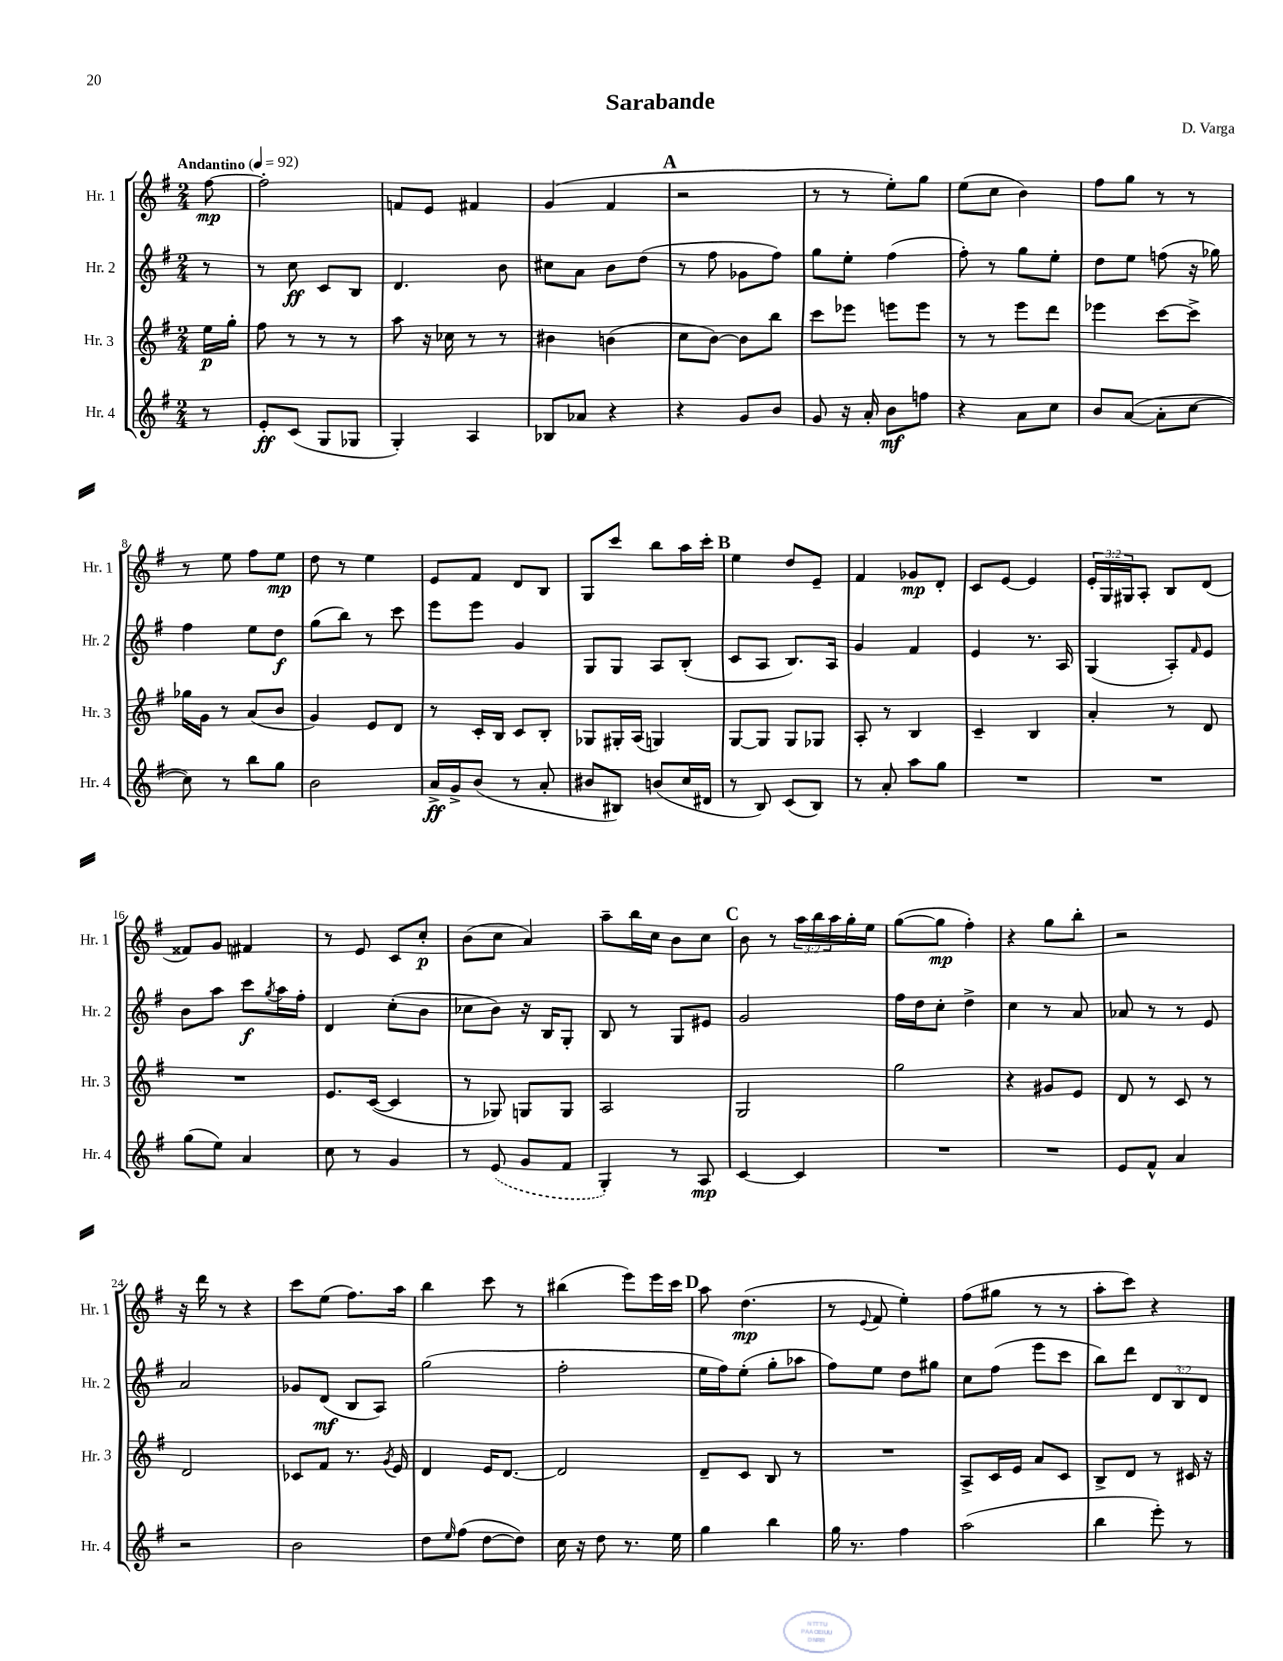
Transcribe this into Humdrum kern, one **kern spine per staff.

**kern	**dynam	**kern	**dynam	**kern	**dynam	**kern	**dynam
*part4	*part4	*part3	*part3	*part2	*part2	*part1	*part1
*staff4	*staff4	*staff3	*staff3	*staff2	*staff2	*staff1	*staff1
*I"Hr. 4	*	*I"Hr. 3	*	*I"Hr. 2	*	*I"Hr. 1	*
*I'Hr. 4	*	*I'Hr. 3	*	*I'Hr. 2	*	*I'Hr. 1	*
*clefG2	*	*clefG2	*	*clefG2	*	*clefG2	*
*k[f#]	*	*k[f#]	*	*k[f#]	*	*k[f#]	*
*M2/4	*	*M2/4	*	*M2/4	*	*M2/4	*
*MM92	*	*MM92	*	*MM92	*	*MM92	*
=	=	=	=	=	=	=	=
!	!	!	!	!	!	!LO:TX:a:B:t=Andantino	!
8r	.	16ee\LL	p	8r	.	[8ff#\	mp
.	.	16gg'\JJ	.	.	.	.	.
=1	=1	=1	=1	=1	=1	=1	=1
8e'/L	ff	8ff#\	.	8r	.	2ff#'\]	.
(8c/J	.	8r	.	8cc\	ff	.	.
8G/L	.	8r	.	8c/L	.	.	.
8G-X/J	.	8r	.	8B/J	.	.	.
=2	=2	=2	=2	=2	=2	=2	=2
4G'/)	.	8aa\	.	4.d/	.	8fn/L	.
.	.	16r	.	.	.	8e/J	.
.	.	16cc-X\	.	.	.	.	.
4A/	.	8r	.	.	.	4f#X/	.
.	.	8r	.	8b\	.	.	.
=3	=3	=3	=3	=3	=3	=3	=3
8B-X/L	.	4b#X\	.	8cc#X\L	.	(4g/	.
8a-X/J	.	.	.	8a\J	.	.	.
4r	.	(4bn\	.	8b\L	.	4f#/	.
.	.	.	.	(8dd\J	.	.	.
!!LO:REH:place=s1:t=A
=4	=4	=4	=4	=4	=4	=4	=4
4r	.	8cc\L	.	8r	.	2r	.
.	.	[8b\J)	.	8ff#\	.	.	.
8g/L	.	8b\L]	.	8g-X\L	.	.	.
8b/J	.	8bb\J	.	8ff#\J)	.	.	.
=5	=5	=5	=5	=5	=5	=5	=5
8g/	.	8ccc\L	.	8gg\L	.	8r	.
16r	.	8eee-X\J	.	8ee'\J	.	8r	.
16a'/	.	.	.	.	.	.	.
8b\L	mf	8eeen\L	.	(4ff#\	.	8ee'\L)	.
8ffn\J	.	8eee\J	.	.	.	8gg\J	.
=6	=6	=6	=6	=6	=6	=6	=6
4r	.	8r	.	8ff#'\)	.	(8ee\L	.
.	.	8r	.	8r	.	8cc\J	.
8a\L	.	8eee\L	.	8gg\L	.	4b\)	.
8cc\J	.	8ddd\J	.	8ee'\J	.	.	.
=7	=7	=7	=7	=7	=7	=7	=7
8b/L	.	4eee-X\	.	8dd\L	.	8ff#\L	.
([8a/J	.	.	.	8ee\J	.	8gg\J	.
8a'\L]	.	[8ccc\L	.	(8ffn\	.	8r	.
[8cc\J	.	8ccc^\J]	.	16r	.	8r	.
.	.	.	.	16gg-X\)	.	.	.
!!LO:LB:g=z
=8	=8	=8	=8	=8	=8	=8	=8
8cc\])	.	16gg-X\LL	.	4ff#\	.	8r	.
.	.	16g\JJ	.	.	.	.	.
8r	.	8r	.	.	.	8ee\	.
8bb\L	.	(8a/L	.	8ee\L	.	8ff#\L	.
8gg\J	.	8b/J	.	8dd\J	f	8ee\J	mp
=9	=9	=9	=9	=9	=9	=9	=9
2b\	.	4g/)	.	(8gg\L	.	8dd\	.
.	.	.	.	8bb\J)	.	8r	.
.	.	8e/L	.	8r	.	4ee\	.
.	.	8d/J	.	8ccc\	.	.	.
=10	=10	=10	=10	=10	=10	=10	=10
16a^/LL	ff	8r	.	8eee\L	.	8e/L	.
16g^/J	.	.	.	.	.	.	.
(8b/J	.	16c'/LL	.	8eee\J	.	8f#/J	.
.	.	16B/JJ	.	.	.	.	.
8r	.	8c/L	.	4g/	.	8d/L	.
8a'/	.	8B'/J	.	.	.	8B/J	.
=11	=11	=11	=11	=11	=11	=11	=11
8b#X/L	.	8G-X/L	.	8G/L	.	8G/L	.
8B#X/J)	.	16G#X'/L	.	8G/J	.	8ccc/J	.
.	.	(16A/JJ	.	.	.	.	.
(8bn/L	.	4Gn/)	.	8A/L	.	8bb\L	.
16cc/L	.	.	.	(8B'/J	.	16aa\L	.
16d#X/JJ	.	.	.	.	.	16ccc'\JJ	.
!!LO:REH:place=s1:t=B
=12	=12	=12	=12	=12	=12	=12	=12
8r	.	[8G/L	.	8c/L	.	4ee\	.
8B/)	.	8G/J]	.	8A/J	.	.	.
(8c/L	.	8G/L	.	8.B/L)	.	8dd/L	.
8B/J)	.	8G-X/J	.	.	.	8e~/J	.
.	.	.	.	16A/Jk	.	.	.
=13	=13	=13	=13	=13	=13	=13	=13
8r	.	8A'/	.	4g/	.	4f#/	.
8a'/	.	8r	.	.	.	.	.
8aa\L	.	4B/	.	4f#/	.	8g-X/L	mp
8gg\J	.	.	.	.	.	8d'/J	.
=14	=14	=14	=14	=14	=14	=14	=14
2r	.	4c~/	.	4e/	.	8c/L	.
.	.	.	.	.	.	[8e/J	.
.	.	4B/	.	8.r	.	4e/]	.
.	.	.	.	16A/	.	.	.
=15	=15	=15	=15	=15	=15	=15	=15
2r	.	4a'/	.	(4G/	.	24e'/LL	.
.	.	.	.	.	.	24G/	.
.	.	.	.	.	.	24G#X/J	.
.	.	.	.	.	.	8A'/J	.
.	.	8r	.	8A'/L)	.	8B/L	.
.	.	.	.	16qqf#/	.	.	.
.	.	8d/	.	8e/J	.	(8d/J	.
!!LO:LB:g=z
=16	=16	=16	=16	=16	=16	=16	=16
(8gg\L	.	2r	.	8b\L	.	8f##X/L)	.
8ee\J)	.	.	.	8aa\J	.	8g/J	.
4a/	.	.	.	8ccc\L	f	4f#X/	.
.	.	.	.	8qgg/	.	.	.
.	.	.	.	16aa\L	.	.	.
.	.	.	.	16ff#'\JJ	.	.	.
=17	=17	=17	=17	=17	=17	=17	=17
8cc\	.	8.e/L	.	4d/	.	8r	.
8r	.	.	.	.	.	8e/	.
.	.	([16c/Jk	.	.	.	.	.
4g/	.	4c/]	.	(8cc'\L	.	8c/L	.
.	.	.	.	8b\J	.	8cc'/J	p
=18	=18	=18	=18	=18	=18	=18	=18
8r	.	8r	.	8cc-X\L	.	(8b\L	.
(8e/	.	8G-X/)	.	8b\J)	.	8cc\J	.
8g/L	.	8Gn/L	.	16r	.	4a/)	.
.	.	.	.	16B/KL	.	.	.
8f#/J	.	8G/J	.	8G'/J	.	.	.
=19	=19	=19	=19	=19	=19	=19	=19
4G'/)	.	2A/	.	8B/	.	8aa~\L	.
.	.	.	.	8r	.	16bb\L	.
.	.	.	.	.	.	16cc\JJ	.
8r	.	.	.	8G/L	.	8b\L	.
8A/	mp	.	.	8e#X/J	.	8cc\J	.
!!LO:REH:place=s1:t=C
=20	=20	=20	=20	=20	=20	=20	=20
[4c/	.	2G/	.	2g/	.	8b\	.
.	.	.	.	.	.	8r	.
4c/]	.	.	.	.	.	24aa\LL	.
.	.	.	.	.	.	24bb\	.
.	.	.	.	.	.	24aa\	.
.	.	.	.	.	.	16gg'\	.
.	.	.	.	.	.	16ee\JJ	.
=21	=21	=21	=21	=21	=21	=21	=21
2r	.	2gg\	.	16ff#\LL	.	([8gg\L	.
.	.	.	.	16dd\J	.	.	.
.	.	.	.	8cc'\J	.	8gg\J]	mp
.	.	.	.	4dd^\	.	4ff#'\)	.
=22	=22	=22	=22	=22	=22	=22	=22
2r	.	4r	.	4cc\	.	4r	.
.	.	8g#X/L	.	8r	.	8gg\L	.
.	.	8e/J	.	8a/	.	8bb'\J	.
=23	=23	=23	=23	=23	=23	=23	=23
8e/L	.	8d/	.	8a-X/	.	2r	.
8f#^^/J	.	8r	.	8r	.	.	.
4a/	.	8c/	.	8r	.	.	.
.	.	8r	.	8e/	.	.	.
!!LO:LB:g=z
=24	=24	=24	=24	=24	=24	=24	=24
2r	.	2d/	.	2a/	.	16r	.
.	.	.	.	.	.	16ddd\	.
.	.	.	.	.	.	8r	.
.	.	.	.	.	.	4r	.
=25	=25	=25	=25	=25	=25	=25	=25
2b\	.	8c-X/L	.	8g-X/L	.	8ccc\L	.
.	.	8f#/J	.	(8d/J	mf	(8ee\J	.
.	.	8.r	.	8B/L	.	8.ff#\L)	.
.	.	.	.	8A/J)	.	.	.
.	.	8qg/	.	.	.	.	.
.	.	16e/	.	.	.	16aa\Jk	.
=26	=26	=26	=26	=26	=26	=26	=26
8dd\L	.	4d/	.	(2gg\	.	4bb\	.
16qqee/	.	.	.	.	.	.	.
(8ff#\J	.	.	.	.	.	.	.
[8dd\L	.	16e/KL	.	.	.	8ccc\	.
.	.	[8.d/J	.	.	.	.	.
8dd\J])	.	.	.	.	.	8r	.
=27	=27	=27	=27	=27	=27	=27	=27
16cc\	.	2d/]	.	2ff#'\	.	(4bb#X\	.
16r	.	.	.	.	.	.	.
8dd\	.	.	.	.	.	.	.
8.r	.	.	.	.	.	8eee\L)	.
.	.	.	.	.	.	16eee\L	.
16ee\	.	.	.	.	.	16ccc\JJ	.
!!LO:REH:place=s1:t=D
=28	=28	=28	=28	=28	=28	=28	=28
4gg\	.	8d~/L	.	16ee\LL	.	8aa\	.
.	.	.	.	16ff#\J)	.	.	.
.	.	8c/J	.	(8ee'\J	.	(4.dd\	mp
4bb\	.	8B/	.	8gg'\L	.	.	.
.	.	8r	.	8aa-X\J	.	.	.
=29	=29	=29	=29	=29	=29	=29	=29
16gg\	.	2r	.	8ff#\L)	.	8r	.
8.r	.	.	.	.	.	.	.
.	.	.	.	.	.	8qqe/	.
.	.	.	.	8ee\J	.	8f#/	.
4ff#\	.	.	.	8dd\L	.	4ee'\)	.
.	.	.	.	8gg#X\J	.	.	.
=30	=30	=30	=30	=30	=30	=30	=30
(2aa\	.	8A^/L	.	8cc\L	.	(8ff#\L	.
.	.	16c/L	.	(8ff#\J	.	8gg#X\J	.
.	.	16e/JJ	.	.	.	.	.
.	.	8a/L	.	8eee\L	.	8r	.
.	.	8c/J	.	8ccc\J	.	8r	.
=31	=31	=31	=31	=31	=31	=31	=31
4bb\	.	8B^/L	.	8bb\L)	.	8aa'\L	.
.	.	8d/J	.	8ddd\J	.	8ccc\J)	.
8eee'\)	.	8r	.	12d/L	.	4r	.
.	.	.	.	12B/	.	.	.
8r	.	16c#X/	.	.	.	.	.
.	.	.	.	12d/J	.	.	.
.	.	16r	.	.	.	.	.
==	==	==	==	==	==	==	==
*-	*-	*-	*-	*-	*-	*-	*-
